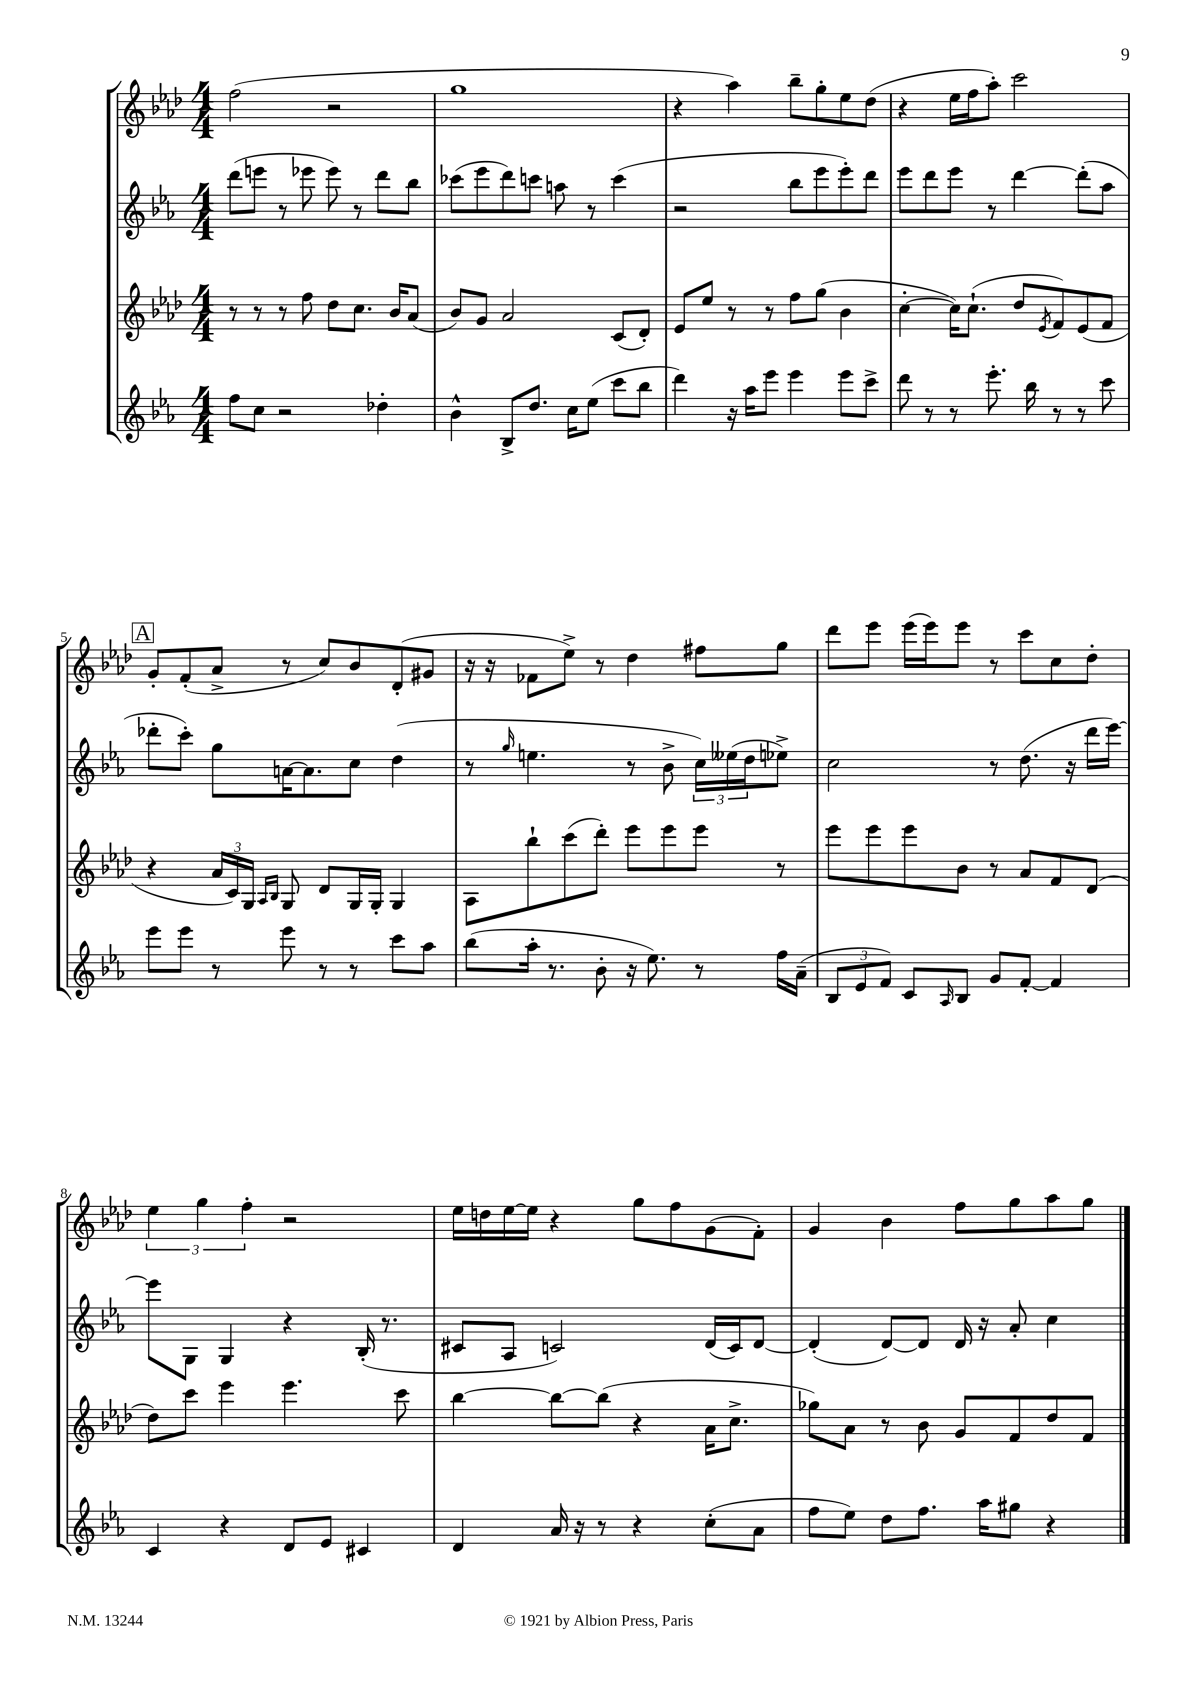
<<
\new StaffGroup <<
\new Staff = "s0" {
    \clef treble \key aes \major \numericTimeSignature \time 4/4
    f''2( r2 |
    g''1 |
    r4 aes''4) bes''8-- g''8-. ees''8 des''8( |
    r4 ees''16 f''16 aes''8-.) c'''2 |
    \mark \markup { \box "A" } g'8-. f'8-.( aes'8-> r8 c''8) bes'8 des'8-.( gis'8 |
    r16 r16 fes'8 ees''8->) r8 des''4 fis''8 g''8 |
    des'''8 ees'''8 ees'''16( ees'''16) ees'''8 r8 c'''8 c''8 des''8-. |
    \tuplet 3/2 { ees''4 g''4 f''4-. } r2 |
    ees''16 d''16 ees''16~ ees''16 r4 g''8 f''8 g'8( f'8-.) |
    g'4 bes'4 f''8 g''8 aes''8 g''8 \bar "|." |
}
\new Staff = "s1" {
    \clef treble \key ees \major \numericTimeSignature \time 4/4
    d'''8( e'''8 r8 ees'''8 ees'''8) r8 d'''8 bes''8 |
    ces'''8( ees'''8 d'''8) c'''8 a''8 r8 c'''4( |
    r2 bes''8 ees'''8 ees'''8-.) d'''8 |
    ees'''8 d'''8 ees'''8 r8 d'''4~ d'''8-.( aes''8 |
    \mark \markup { \box "A" } des'''8-. c'''8-.) g''8 a'16~ a'8. c''8 d''4( |
    r8 \grace { g''16 } e''4. r8 bes'8-> \tuplet 3/2 { c''16) eeses''16( d''16 } ees''8->) |
    c''2 r8 d''8.( r16 d'''16 ees'''16~) |
    ees'''8 g8 g4 r4 bes16-.( r8. |
    cis'8 aes8 c'2) d'16( c'16) d'8~ |
    d'4-.( d'8~) d'8 d'16 r16 aes'8-. c''4 \bar "|." |
}
\new Staff = "s2" {
    \clef treble \key aes \major \numericTimeSignature \time 4/4
    r8 r8 r8 f''8 des''8 c''8. bes'16 aes'8( |
    bes'8) g'8 aes'2 c'8( des'8-.) |
    ees'8 ees''8 r8 r8 f''8 g''8( bes'4 |
    c''4~-. c''16) c''8.-!( des''8 \acciaccatura { ees'8 } f'8) ees'8( f'8 |
    \mark \markup { \box "A" } r4 \tuplet 3/2 { aes'16 c'16) g16 } \grace { aes16 bes16 } g8 des'8 g16 g16-. g4 |
    aes8 bes''8-! c'''8( des'''8-.) ees'''8 ees'''8 ees'''8 r8 |
    ees'''8 ees'''8 ees'''8 bes'8 r8 aes'8 f'8 des'8( |
    des''8) c'''8 ees'''4 ees'''4. c'''8 |
    bes''4~ bes''8~ bes''8( r4 aes'16 c''8.-> |
    ges''8) aes'8 r8 bes'8 g'8 f'8 des''8 f'8 \bar "|." |
}
\new Staff = "s3" {
    \clef treble \key ees \major \numericTimeSignature \time 4/4
    f''8 c''8 r2 des''4-. |
    bes'4-^ bes8-> d''8. c''16 ees''8( c'''8 bes''8 |
    d'''4) r16 aes''16 ees'''8 ees'''4 ees'''8 c'''8-> |
    d'''8 r8 r8 ees'''8.-. bes''16 r8 r8 c'''8 |
    \mark \markup { \box "A" } ees'''8 ees'''8 r8 ees'''8 r8 r8 c'''8 aes''8 |
    bes''8( aes''16-. r8. bes'8-. r16 ees''8.) r8 f''16 aes'16--( |
    \tuplet 3/2 { bes8 ees'8 f'8) } c'8 \grace { aes16 } bes8 g'8 f'8~-. f'4 |
    c'4 r4 d'8 ees'8 cis'4 |
    d'4 aes'16 r16 r8 r4 c''8-.( aes'8 |
    f''8 ees''8) d''8 f''8. aes''16 gis''8 r4 \bar "|." |
}
>>
>>
